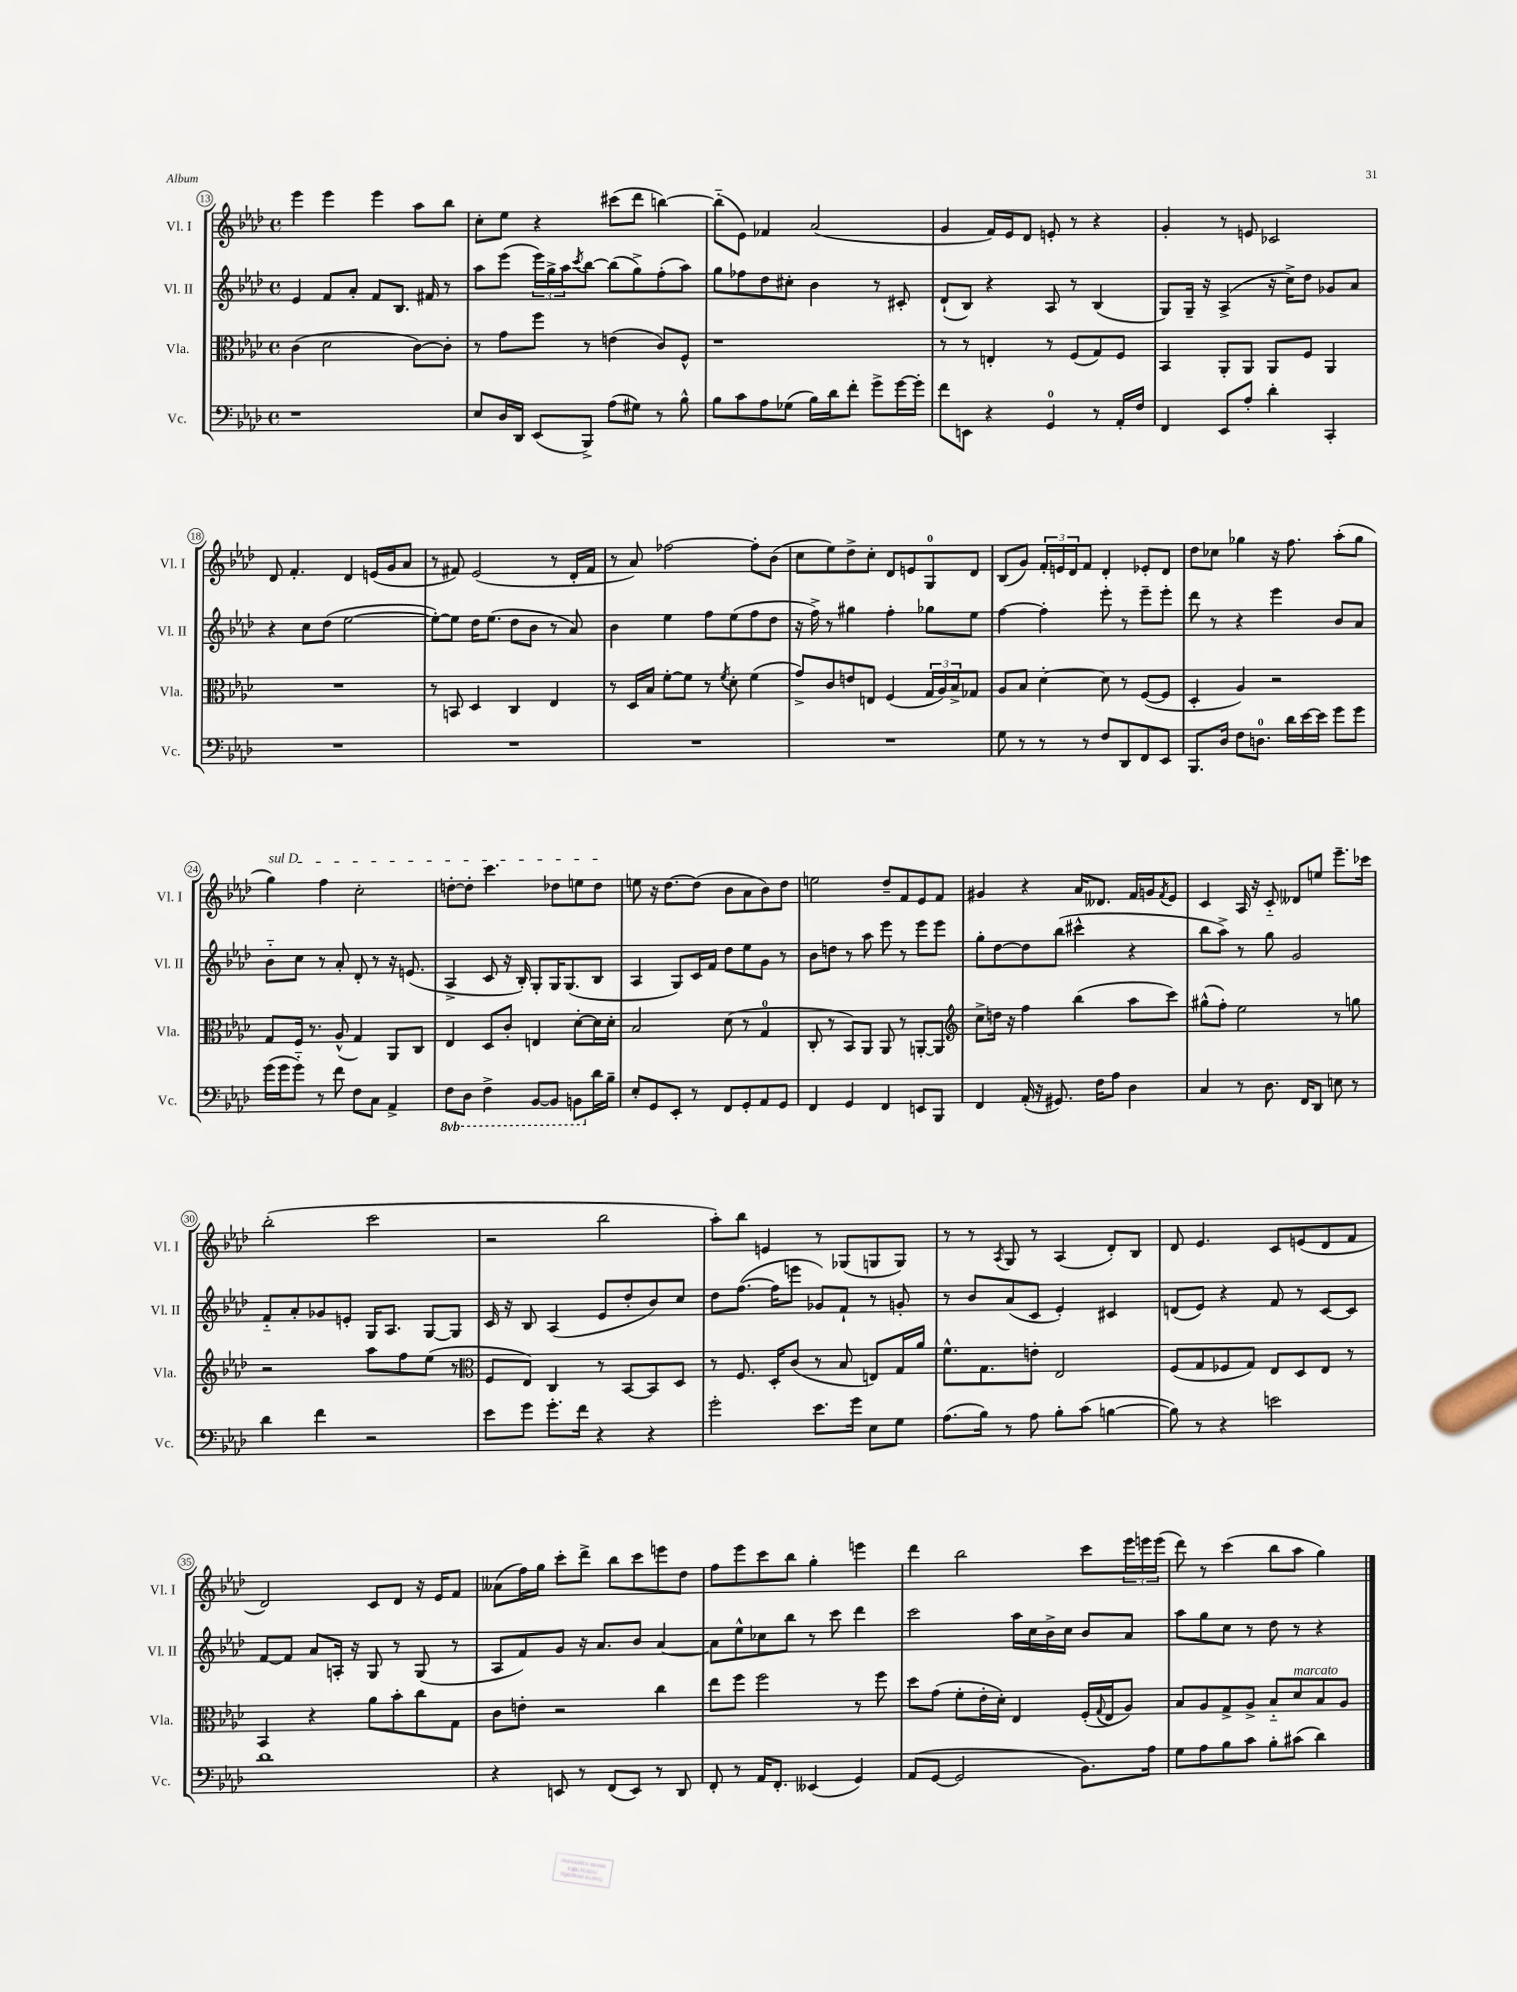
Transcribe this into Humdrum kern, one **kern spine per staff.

**kern	**kern	**kern	**kern
*staff4	*staff3	*staff2	*staff1
*clefF4	*clefC3	*clefG2	*clefG2
*k[b-e-a-d-]	*k[b-e-a-d-]	*k[b-e-a-d-]	*k[b-e-a-d-]
*M4/4	*M4/4	*M4/4	*M4/4
*met(c)	*met(c)	*met(c)	*met(c)
1r	(4c\	4e-/	4eee-\
.	2d-\	8f/L	4eee-\
.	.	8a-'/J	.
.	.	8f/L	4eee-\
.	.	8.B-/J	.
.	[8c\L)	.	8aa-\L
.	.	16f#/	.
.	8c'\]J	8r	8bb-\J
=	=	=	=
8E-/L	8r	8aa-\L	8cc'\L
16D-/L	8g\L	(8eee-\J	8ee-\J
16DD-/JJ	.	.	.
(8EE-/L	8ff\J	24eee-\LL)	4r
.	.	24gg^\	.
.	.	24aa-\J	.
.	.	8qccc/	.
8BBB-^/J)	8r	[8bb-\J	.
(8A-\L	(4e\	(8bb-\]L	(8ccc#\L
8G#\J)	.	8gg^\)	8ddd-\J
8r	8c/L)	(8ff'\	[4bb\)
8B-^^\	8F^^/J	8aa-\J)	.
=	=	=	=
8B-\L	1r	8gg\L	(8bb'~\]L
8c\	.	8ff-\	8e-\J)
8A-\	.	8dd-\	4f-/
(8G-\J	.	8cc#'\J	.
16B-\LL)	.	4b-\	(2a-/
16d-\J	.	.	.
8f'\J	.	.	.
8g^\L	.	8r	.
[16g\L	.	8c#'/	.
16g'\]JJ	.	.	.
=	=	=	=
8f\L	8r	(8d-`/L	4g/
8EE\J	8r	8B-/J)	.
4r	4E'/	4r	16f/LL)
.	.	.	16e-/J
.	.	.	8d-/J
4GG/	8r	8A-/	8e'/
.	(8F/L	8r	8r
8r	8G/)	(4B-/	4r
16AA-'/LL	8F/J	.	.
16F/JJ	.	.	.
=	=	=	=
4FF/	4BB-/	8G/L)	4g'/
.	.	16G~/Jk	.
.	.	16r	.
8EE-/L	8AA-'/L	(4A-^/	8r
8A-'/J	8AA-/J	.	8e/
4d-'\	8AA-/L	16r	2c-/
.	.	16cc^\LK)	.
.	8F/J	8dd-\J	.
4CC'/	4AA-/	8g-/L	.
.	.	8a-/J	.
=	=	=	=
1r	1r	4r	8d-/
.	.	.	4.f'/
.	.	8cc\L	.
.	.	(8dd-\J	.
.	.	[2ee-\	4d-/
.	.	.	(16e/LL
.	.	.	16g/J
.	.	.	8a-/J
=	=	=	=
1r	8r	8ee-'\_L)	8r
.	8BB/	8ee-\]J	8f#/)
.	4D-/	16dd-\LK	(2e-/
.	.	(8.ee-\J	.
.	4C/	8dd-\L	.
.	.	8b-\J	.
.	4E-/	8r	8r
.	.	8a-/)	16d-'/LL
.	.	.	16f#/JJ
=	=	=	=
1r	8r	4b-\	8r
.	16D-/LL	.	8a-/)
.	16B-/JJ	.	.
.	[8f'\L	4ee-\	[2ff-\
.	8f\]J	.	.
.	8r	8ff\L	.
.	8qf/	.	.
.	8d-'\	(8ee-\	.
.	(4f\	8ff\	8ff-'\]L
.	.	8dd-\J	(8b-\J
=	=	=	=
1r	8g^/L)	16r	8cc\L
.	.	16ff^\)	.
.	8c/	8r	8ee-\)
.	8e/	4gg#\	8dd-^\
.	8E/J	.	8cc'\J
.	(4F/	4ff'\	8d-/L
.	.	.	8e/
.	24G/LL	8gg-\L	8G/
.	24A-/)	.	.
.	24B-^/J	.	.
.	8G-/J	8ee-\J	8d-/J
=	=	=	=
8G\	8A-/L	[4ff\	(8B-/L
8r	8B-/J	.	8g/J)
8r	[4d-'\	4ff'\]	24f'/LL
.	.	.	24e/
.	.	.	24d-/J
8r	.	.	8f/J
8F/L	8d-\]	8eee-'\	4d-'/
8DD-/	8r	8r	.
8FF/	([8F/L	8eee-~\L	8e-'/L
8EE-/J	8F/]J	8eee-'\J	8d-/J
=	=	=	=
8.BBB-/L	4D-'/	8ddd-\	8dd-\L
.	.	8r	8cc-\J
16D-/Jk	.	.	.
8F\L	4A-/)	4r	4gg-\
8.D\J	.	.	.
.	2r	4eee-\	16r
16d-\LL	.	.	8.ff\
[16e-\	.	.	.
16e-\]JJ	.	.	.
8g\L	.	8b-/L	(8aa-'\L
8g\J	.	8a-/J	8gg-\J
=	=	=	=
(16g\LL	8G/L	8b-'~\L	4gg\)
16g\J	.	.	.
8g'~\J)	16F/Jk	8cc\J	.
.	8.r	.	.
8r	.	8r	4ff\
8f\	(8A-^^/	8a-'/	.
8F\L	4G/)	8d-'/	2cc'\
8C\J	.	8r	.
4AA-^/	8AA-/L	16r	.
.	.	(8.e/	.
.	8C/J	.	.
=	=	=	=
8FF\L	4E-/	4A-^/	[8dd'\L
8DD-\J	.	.	8dd'\]J
4FF^\	8D-/L	8c/	4.ccc\
.	8c'/J	16r	.
.	.	16B-'/)	.
[8BBB-/L	4E/	8G'/L	.
8BBB-/]J	.	16G/K	8dd-\L
.	.	(8.G/	.
8BBB\L	[8d-'\L	.	8ee\
16d-\L	16d-\]L	8B-/J	8dd-\J
16B-~\JJ	16d-'\JJ	.	.
=	=	=	=
8E-'/L	2B-/	4A-/	8ee\
8GG/	.	.	16r
.	.	.	[8.dd-\L
8EE-'/J	.	8G/L)	.
8r	.	16c/L	(8dd-\]J
.	.	16f/JJ	.
8FF/L	(8d-\	8dd-\L	8b-\L
8GG'/	8r	8ee-\	8a-\
8AA-/	4G/	8g\J	8b-\)
8GG/J	.	8r	8dd-\J
=	=	=	=
4FF/	8C'/	8b-\L	2ee\
.	8r	8dd\J	.
4GG/	8BB-/L)	8r	.
.	8AA-/J	8aa-\	.
4FF/	8AA-/	8eee-\	8dd-~/L
.	8r	8r	8f/
8EE/L	[8AA'/L	8eee-\L	8e-/
8BBB-/J	8AA/]J	8eee-\J	8f/J
=	=	=	=
*	*clefG2	*	*
4FF/	8cc^\L	8gg'\L	4g#/
.	16dd\Jk	[8dd-\	.
.	16r	.	.
(16AA-'/	4ff\	8dd-\]	4r
16r	.	.	.
8.GG#/)	.	(8bb-\J	.
.	(4bb-\	4ccc#^^\	16a-/LK
16F\LK	.	.	8.d--/J
8A-\J	.	.	.
4D-\	8aa-\L	4r	16f/LL
.	.	.	16g/J
.	.	.	8qf/
.	8ccc\J)	.	8e-/J
=	=	=	=
4C/	(8gg#^^\L	8bb-\L	4c/
.	8ff'\J)	8aa-^\J)	.
8r	2ee-\	8r	16A-/
.	.	.	16r
8.D-\	.	8gg\	8c'~/
.	.	2g/	8d--/L
16FF/LK	.	.	.
8DD-/J	.	.	8ee/J
8E\	8r	.	8.eee-~\L
8r	8gg\	.	.
.	.	.	16ccc-\Jk
=	=	=	=
4d-\	2r	8f'~/L	(2bb-'\
.	.	8a-'/	.
4f\	.	8g-/	.
.	.	8e'/J	.
2r	8aa-\L	16G/LK	2ccc\
.	.	8.A-/J	.
.	8ff\	.	.
.	(8ee-\J	[8G/L	.
.	8r	8G/]J	.
=	=	=	=
*	*clefC3	*	*
8e-\L	8F/L	16c/	2r
.	.	16r	.
8g\J	8E-/J)	8B-/	.
8.g'\L	4C/	(4A-/	.
16f\Jk	.	.	.
4r	8r	8e-/L	2bb-\
.	[8BB-/L	8dd-'/	.
4r	8BB-/]	8b-/)	.
.	8D-/J	8cc/J	.
=	=	=	=
2g'\	8r	8dd-\L	8aa-'\L)
.	8.F/	([8.ff\J	8bb-\J
.	.	.	4e/
.	16D-'/LK	16ff\]LK	.
.	(8c/J	8eee\J	.
8.e-\L	8r	8g-/L)	8r
.	8B-/	8f`/J	(8G-/L
16g\Jk	.	.	.
8E-\L	8E/L)	8r	8G/
8G\J	16G/L	8g'/	8G/J)
.	16a-/JJ	.	.
=	=	=	=
(8.A-\L	8.f^^\L	8r	8r
.	.	8b-/L	8r
16B-\Jk)	8.G\	.	.
.	.	.	8qA-/
8r	.	(8a-/	8G/
8A-\	8e'\J	8c/J	8r
8B-'\L	2E-/	4e-'/)	(4A-/
(8c\J	.	.	.
[4B\	.	4c#/	8d-'/L)
.	.	.	8B-/J
=	=	=	=
8B\])	(8F/L	(8d/L	8d-/
8r	8G/	8e-/J)	4.e-/
4r	8F-/	4r	.
.	8G/J)	.	.
2e\	8E-/L	8f/	8c/L
.	8D-/	8r	(8e/
.	8E-/J	[8c/L	8d-/
.	8r	8c/]J	8f/J
=	=	=	=
1d-	4BB-/	[8f/L	2d-/)
.	.	8f/]J	.
.	4r	8a-/L	.
.	.	16A'/Jk	.
.	.	16r	.
.	8a-\L	8G/	8c/L
.	8b-'\	8r	8d-/J
.	8cc\	(8G/	16r
.	.	.	16e-/LK
.	8G\J	8r	8f/J
=	=	=	=
4r	8c\L	8A-/L	(8a--\L
.	8e'\J	8f/)	16ff\L)
.	.	.	16gg\JJ
8EE/	2r	8g/J	8ccc'\L
8r	.	16r	8ddd-^\J
.	.	8.a-/L	.
(8FF/L	.	.	8bb-\L
8EE/J)	.	8b-/J	8ccc\
8r	4cc\	[4a-/	8eee\
8DD-/	.	.	8dd-\J
=	=	=	=
8FF'/	8ee-\L	8a-\]L	8ff\L
8r	8ff\J	8ee-^^\	8eee-\
16AA-/LK	2ff\	8cc-\	8ccc\
8.FF'/J	.	.	.
.	.	8bb-\J	8bb-\J
(4EE--/	.	8r	4gg'\
.	.	8ccc\	.
4GG/)	8r	4ddd-\	4eee\
.	8ff\	.	.
=	=	=	=
(8AA-/L	8dd-\L	2ccc\	4ddd-\
[8GG/J	(8g\J	.	.
2GG/]	8f'\L	.	2bb-\
.	16e-'\L	.	.
.	16d-'\JJ)	.	.
.	4E-/	16aa-\LL	.
.	.	16cc\	.
.	.	16b-^\	.
.	.	16cc\JJ	.
8.BB-\L)	(16F'/LL	8b-/L	8ccc\L
.	8qqG/	.	.
.	16E-/J	.	.
.	8A-/J)	8a-/J	24eee-\L
.	.	.	24eee\
16A-\Jk	.	.	.
.	.	.	(24eee\JJ
=	=	=	=
8G\L	8B-/L	8aa-\L	8ddd-\)
8A-\	8A-/	8gg\	8r
8B-\	8G^/	8cc\J	(4ccc\
8c\J	8A-^/J	8r	.
8B-'\L	8B-'~/L	8dd-\	8bb-\L
(8c#\J	8d-/	8r	8aa-\J
4d-\)	8B-/	4r	4gg\)
.	8A-/J	.	.
==	==	==	==
*-	*-	*-	*-
